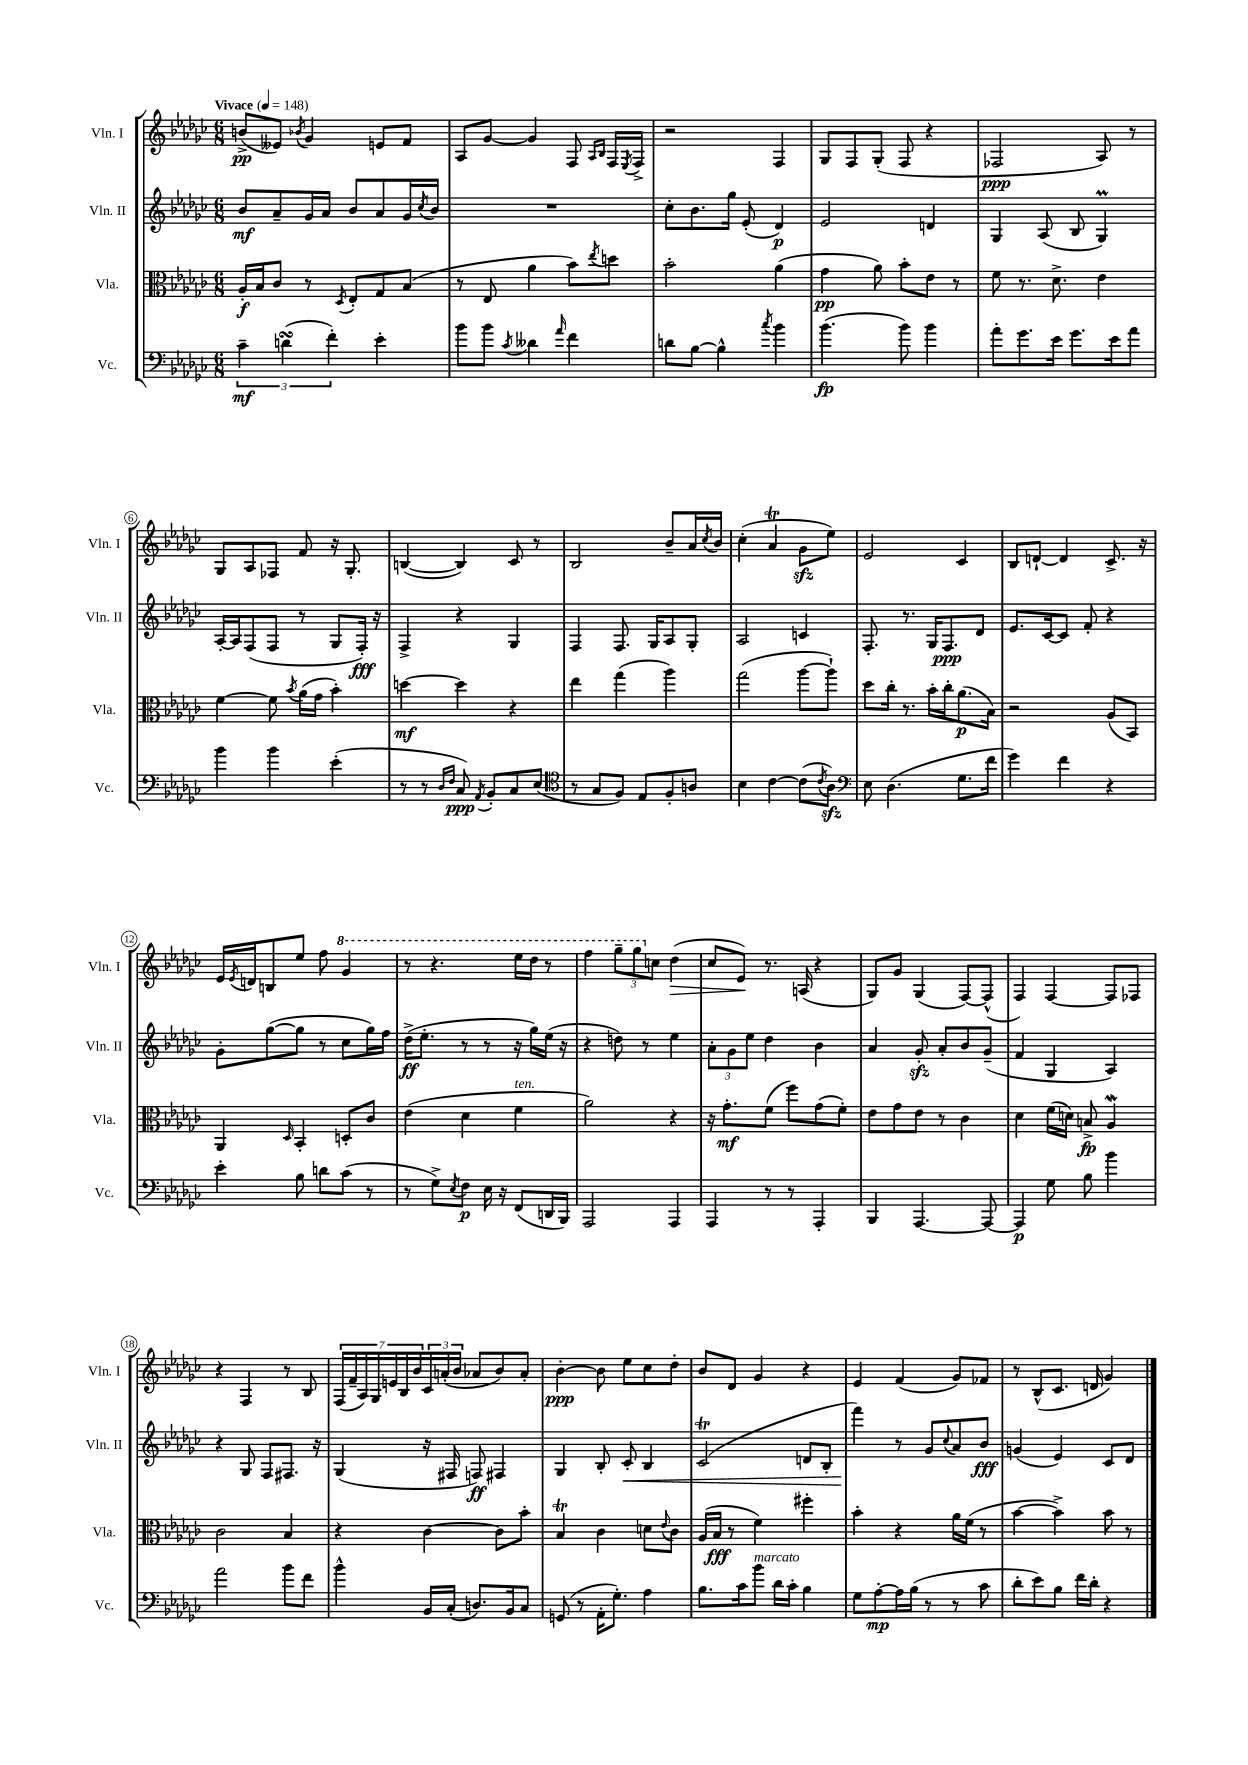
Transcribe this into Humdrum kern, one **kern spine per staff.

**kern	**kern	**kern	**kern
*staff4	*staff3	*staff2	*staff1
*clefF4	*clefC3	*clefG2	*clefG2
*k[b-e-a-d-g-c-]	*k[b-e-a-d-g-c-]	*k[b-e-a-d-g-c-]	*k[b-e-a-d-g-c-]
*M6/8	*M6/8	*M6/8	*M6/8
*MM148	*MM148	*MM148	*MM148
6c-~	16A-'	8b-	(8b^
.	16B-	.	.
.	8c-	8a-~	8e--)
(6d	.	.	.
.	.	.	8qb-
.	8r	16g-	4g-
.	.	16a-	.
6f')	.	.	.
.	8qD-	.	.
.	8E-'	8b-	.
4e-'	8G-	8a-	8e
.	(8B-	16g-	8f
.	.	8qcc-	.
.	.	16b-	.
=	=	=	=
8b-	8r	2.r	8A-
8b-	8E-	.	[8g-
8qc-	.	.	.
4d--	4a-	.	4g-]
16qqa-	.	.	.
4f	8b-)	.	8F
.	.	.	16qqA-
.	8qee-	.	16qqB-
.	8dd	.	16F
.	.	.	8qE-
.	.	.	16F^
=	=	=	=
8d	2b-'	8cc-'	2r
[8B-	.	8.b-	.
4B-^^]	.	.	.
.	.	16gg-	.
.	.	(8e-'	.
8qcc-	.	.	.
4b-	(4a-	4d-)	4F
=	=	=	=
(4.b-	4g-	2e-	8G-
.	.	.	8F
.	8a-)	.	(8G-'
8b-)	8b-'	.	8F
4b-	8e-	4d	4r
.	8r	.	.
=	=	=	=
8a-'	8f	4G-	2F-
8.g-	8.r	.	.
.	.	(8A-	.
16e-	8.d-^	.	.
8.g-	.	8B-	.
.	4e-	4G-)	8A-)
16e-	.	.	.
8a-	.	.	8r
=	=	=	=
4b-	[4f	[16A-'	8G-
.	.	16A-]	.
.	.	(8F	8A-
4b-	8f]	8F	8F-
.	8qb-	.	.
.	(16a-	8r	8f
.	16g-	.	.
(4e-'	4b-')	8G-	16r
.	.	.	8.G-'
.	.	16F')	.
.	.	16r	.
=	=	=	=
8r	[4dd	4F^	([4B
8r	.	.	.
16qqD-	.	.	.
16qqF	.	.	.
8C-)	4dd]	4r	4B])
8qAA-	.	.	.
8BB-'	.	.	.
8C-	4r	4G-	8c-
(8E-	.	.	8r
=	=	=	=
*clefC4	*	*	*
8r	4ee-	4F	2B-
8G-	.	.	.
8F)	(4gg-	8.F	.
8E-	.	.	.
.	.	16G-	.
8F'	4aa-)	8A-	8b-~
8A	.	8G-'	16a-
.	.	.	8qcc-
.	.	.	16b-
=	=	=	=
4B-	(2gg-	2A-	(4cc-'
[4c-	.	.	4a-
(8c-]	[8aa-	4c	8g-
8qc-	.	.	.
8A-)	8aa-`])	.	8ee-)
=	=	=	=
*clefF4	*	*	*
8E-	8dd-	8.F'	2e-
(4.D-	16cc-'	.	.
.	8.r	8.r	.
.	16b-'	16G-	.
.	16cc-'	8.F	.
8.G-	(8.a-	.	4c-
.	.	8d-	.
16f	16B-)	.	.
=	=	=	=
4g-)	2r	8.e-	8B-
.	.	.	[8d`
.	.	[16c-	.
4f	.	8c-]	4d]
.	.	8f'	.
4r	(8A-	4r	8.c-^
.	8BB-)	.	.
.	.	.	16r
=	=	=	=
4e-'	4AA-	8g-'	16e-
.	.	.	8qe-
.	.	.	16d
.	.	([8gg-	8B
.	16qqD-	.	.
8B-	4BB-'	8gg-]	8ee-
8d	.	8r	8ff
(8c-	8D'	8cc-	4gg-
8r	8c-	16gg-)	.
.	.	16ff	.
=	=	=	=
8r	(4e-	(16dd-^	8r
.	.	8.ee-'	.
8G-^)	.	.	4.r
8qE-	.	.	.
8F	4d-	8r	.
16E-	.	8r	.
16r	.	.	.
(8FF	4f	16r	16eee-
.	.	16gg-)	16ddd-
16DD	.	(16ee-	8r
16BBB-)	.	16r	.
=	=	=	=
2AAA-	2a-)	4r	4fff
.	.	8dd)	12ggg-~
.	.	.	12ggg-
.	.	8r	.
.	.	.	12cc
4AAA-	4r	4ee-	(4dd-
=	=	=	=
4AAA-	16r	12a-'	8cc-
.	8.g-'	.	.
.	.	12g-	.
.	.	.	8e-)
.	.	12ee-	.
8r	(8f	4dd-	8.r
8r	8ff)	.	.
.	.	.	(16A
4AAA-'	(8g-	4b-	4r
.	8f')	.	.
=	=	=	=
4BBB-	8e-	4a-	8G-)
.	8g-	.	8g-
[4.AAA-	8e-	8g-'	(4G-
.	8r	8a-'	.
.	4c-	8b-	[8F)
8AAA-_	.	(8g-~	(8F^^]
=	=	=	=
4AAA-]	4d-	4f	4F)
8G-	(16f	4G-	[4F
.	16d)	.	.
8B-	8B^	.	.
4b-	4A-	4A-)	8F]
.	.	.	8F-
=	=	=	=
2a-	2c-	4r	4r
.	.	8G-	4F
.	.	8F	.
8b-	4B-	8.F#	8r
8f	.	.	8B-
.	.	16r	.
=	=	=	=
4b-^^	4r	(4G-	(28F
.	.	.	28f~
.	.	.	28A-)
.	.	.	28G-
.	.	.	28e
.	.	.	28B-
.	.	.	28b-
16BB-	[4c-	16r	24c-
.	.	.	(24a'
(16C-'	.	16F#	.
.	.	.	24b-
8.D)	.	8F)	8a-
.	8c-]	4F#	8b-)
16BB-	.	.	.
8C-	8b-'	.	8a-'
=	=	=	=
(8GG	4B-	4G-	[4b-'
8r	.	.	.
16AA-'	4c-	8B-'	8b-]
8.G-')	.	.	.
.	.	8c-'	8ee-
4A-	8d	4B-	8cc-
.	8qqe-	.	.
.	8c-	.	8dd-'
=	=	=	=
8.B-	(16A-	(2c-	8b-
.	16B-	.	.
.	8r	.	8d-
16c-	.	.	.
8b-	4f)	.	4g-
16d-	.	.	.
16c-'	.	.	.
4B-	4ff#'	8d	4r
.	.	8B-'	.
=	=	=	=
8G-	4b-'	4fff)	4e-
[8A-'	.	.	.
16A-]	4r	8r	(4f
(16B-	.	.	.
8r	.	8g-	.
.	.	8qqcc-	.
8r	16a-	8a-	8g-)
.	(16f	.	.
8c-	8r	8b-	8f-
=	=	=	=
8d-'	[4b-	(4g	8r
8e-)	.	.	(8B-^^
8B-	4b-^])	4e-)	8.c-
16f	.	.	.
16d-'	.	.	16d
4r	8b-	8c-	4g-)
.	8r	8d-	.
==	==	==	==
*-	*-	*-	*-
